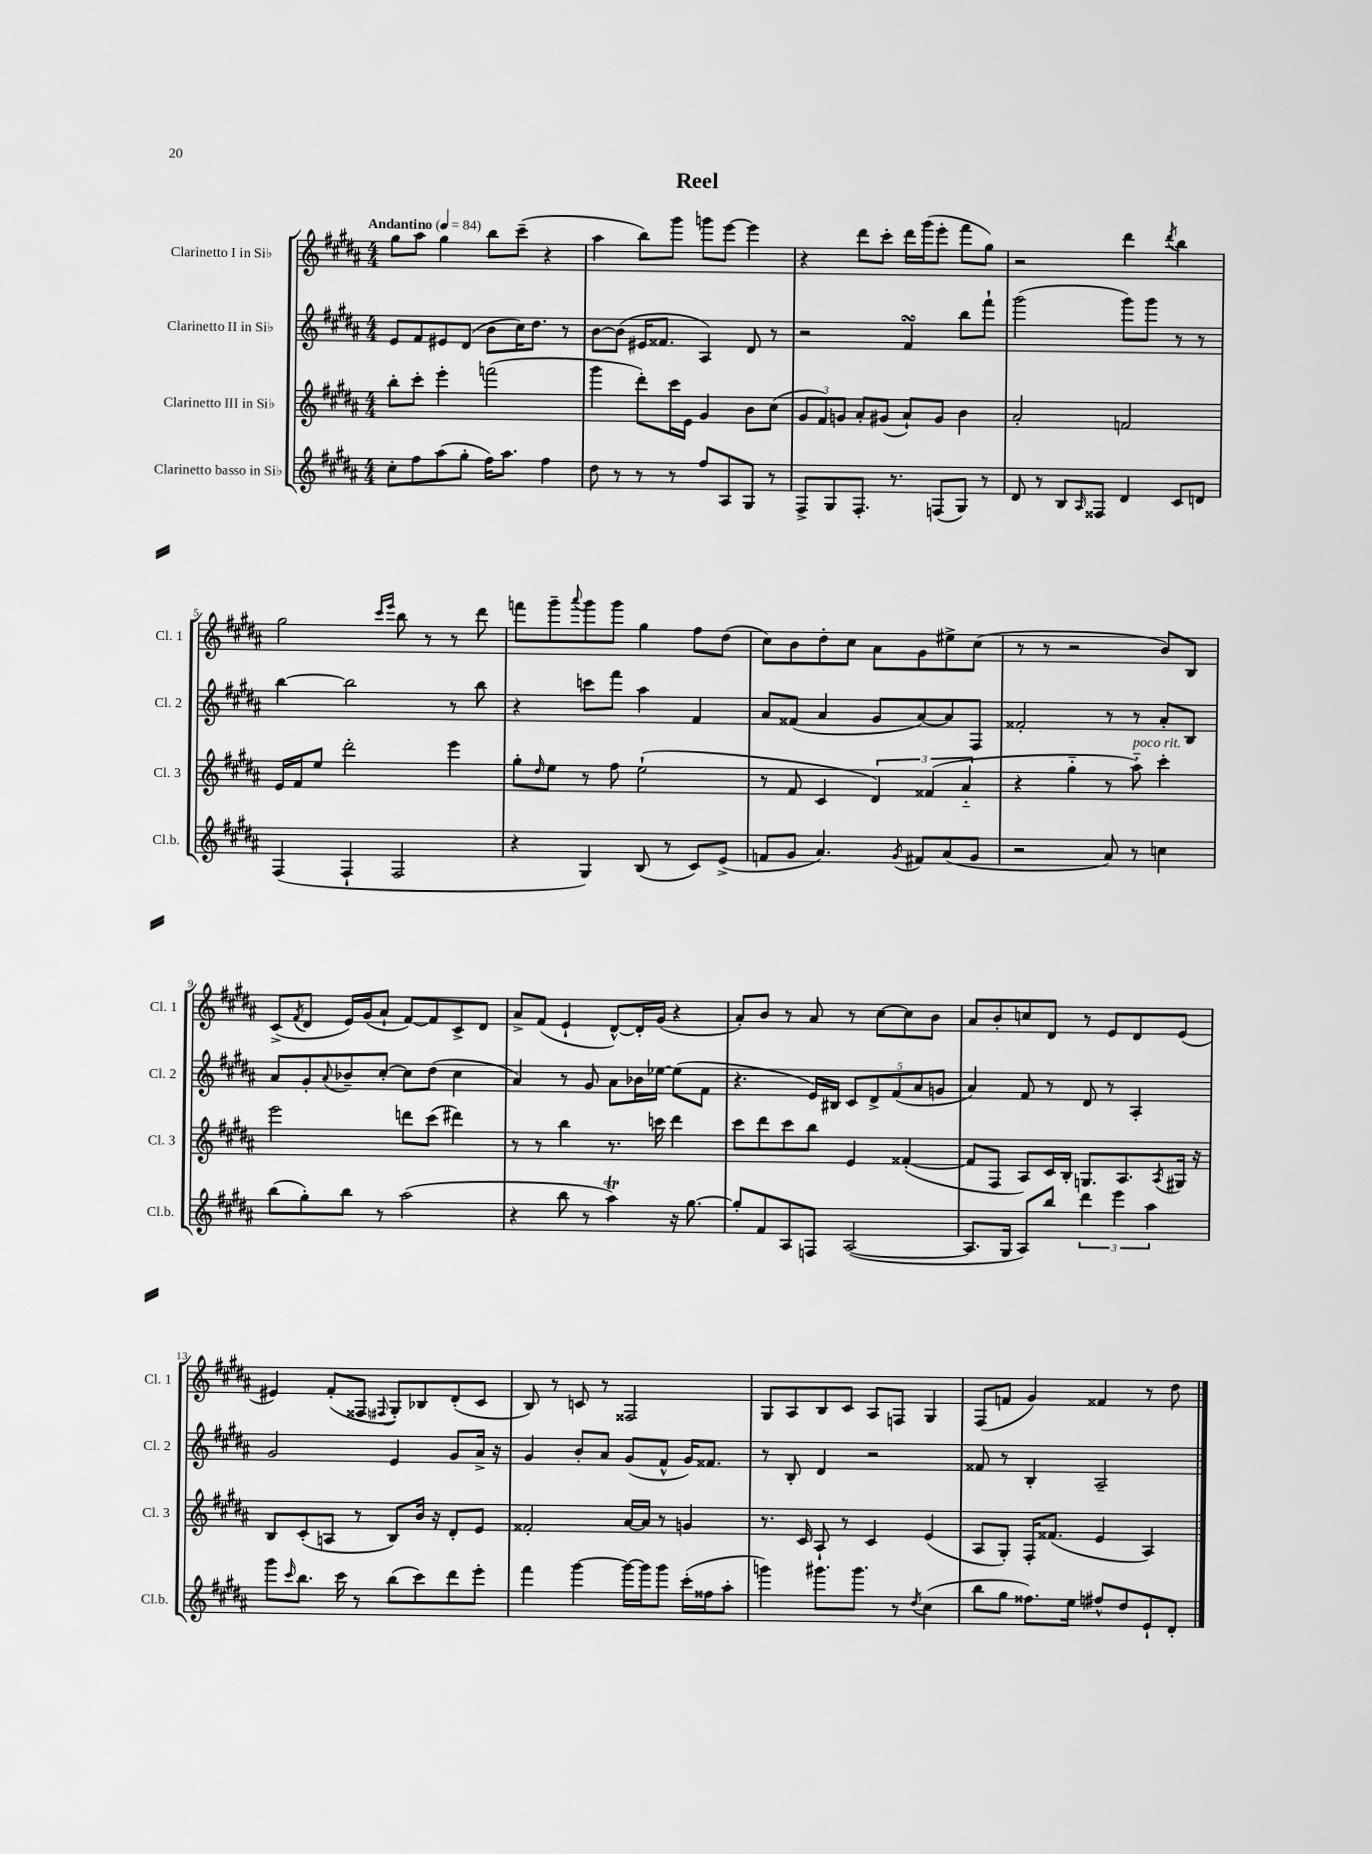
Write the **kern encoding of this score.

**kern	**kern	**kern	**kern
*staff4	*staff3	*staff2	*staff1
*clefG2	*clefG2	*clefG2	*clefG2
*k[f#c#g#d#a#]	*k[f#c#g#d#a#]	*k[f#c#g#d#a#]	*k[f#c#g#d#a#]
*M4/4	*M4/4	*M4/4	*M4/4
*MM84	*MM84	*MM84	*MM84
8cc#'	8bb'	8e	8gg#
8ff#	8ccc#'	8f#	8aa#
(8aa#	4eee'	8e#	4gg#
8gg#'	.	(8d#	.
16ff#)	(2fff	8b	8bb
8.aa#	.	.	.
.	.	16cc#)	(8ccc#~
.	.	8.dd#	.
4ff#	.	.	4r
.	.	8r	.
=	=	=	=
8dd#	4ggg#	[8b	4aa#
8r	.	(8b]	.
8r	8ddd#')	16e#	8bb)
.	.	8.f##	.
8r	16ccc#	.	8ggg#
.	16e	.	.
8ff#	4g#	4A#)	8ggg
8A#	.	.	[8eee
8G#	8b	8d#	4eee]
8r	(8cc#	8r	.
=	=	=	=
8F#^	12g#	2r	4r
.	12f#)	.	.
8G#	.	.	.
.	12g	.	.
8.F#'	8a#'	.	8ddd#
.	(8g#	.	8ccc#'
8.r	.	.	.
.	8a#`)	4f#	16ddd#
.	.	.	(16ggg#
(8F	8g#	.	8eee'
8G#)	4b	8bb	8fff#
8r	.	8fff#`	8gg#)
=	=	=	=
8d#	2a#'	(2ggg#	2r
8r	.	.	.
8B	.	.	.
16qqA#	.	.	.
8F##	.	.	.
4d#	2f	8ggg#)	4ddd#
.	.	8ggg#	.
.	.	.	8qddd#
8c#	.	8r	4bb
8d	.	8r	.
=	=	=	=
(4F#	16e	[4bb	2gg#
.	16f#	.	.
.	8ee	.	.
4F#`	2ddd#'	2bb]	.
.	.	.	16qqccc#
.	.	.	16qqeee
2F#	.	.	8bb
.	.	.	8r
.	4eee	8r	8r
.	.	8bb	8ddd#
=	=	=	=
4r	8gg#'	4r	8fff
.	16qqdd#	.	.
.	8ee	.	8ggg#~
.	.	.	8qqaaa#
4G#)	8r	8ccc	8ggg#
.	8ff#	8fff#	8ggg#
(8B	(2ee`	4aa#	4gg#
8r	.	.	.
8c#)	.	4f#	8ff#
(8e^	.	.	(8dd#
=	=	=	=
8f	8r	8a#	8cc#)
8g#	8f#	(8f##	8b
4.a#)	4c#	4a#	8dd#'
.	.	.	8cc#
.	6d#)	8g#	8a#
8qg#	.	.	.
8f#	.	[8a#)	8g#
.	(6f##	.	.
(8a#	.	8a#]	8ee#^
.	6a#'~	.	.
8g#	.	8F#	(8cc#
=	=	=	=
2r	4r	2f##'	8r
.	.	.	8r
.	4gg#'~	.	2r
8a#)	8r	8r	.
8r	8aa#'~)	8r	.
4cc	4ccc#'	8a#'	8b)
.	.	8B	8B
=	=	=	=
(8bb	2eee	8a#	(8c#^
.	.	.	8qf#
8gg#')	.	8g#'	8d#
.	.	8qqa#	.
8bb	.	8b-~	16e)
.	.	.	(16g#
8r	.	[8cc#'	8a#`
(2aa#	8ddd	8cc#]	[8f#)
.	(8ccc#	(8dd#	8f#]
.	4ddd#)	4cc#	8c#^
.	.	.	8d#
=	=	=	=
4r	8r	4a#)	8a#^
.	8r	.	(8f#
8bb	4bb	8r	4e`
8r	.	8g#	.
4aa#)	8.r	8a#	[8d#^^)
.	.	16b-	16d#']
.	16ccc	[16ee-	(16g#
16r	4ddd#	(8ee-]	4r
[8.gg#	.	.	.
.	.	8f#	.
=	=	=	=
8gg#']	8ccc#	4.r	8a#')
8f#	8ddd#	.	8b
8A#	8ccc#	.	8r
8F	8bb	16e)	8a#
.	.	16B#	.
([2A#	4e	10c#	8r
.	.	10d#^	.
.	.	.	[8cc#
.	.	(10f#	.
.	([4f##'	.	8cc#]
.	.	10a#	.
.	.	.	8b
.	.	10g	.
=	=	=	=
8.A#]	8f##]	4a#)	8a#
.	8F#	.	8b'
16G#	.	.	.
8A#)	8A#)	8f#	8cc
8bb	16c#	8r	8d#
.	16B'	.	.
6ddd#	8.G	8d#	8r
.	.	8r	8e
6eee	.	.	.
.	8.A#	.	.
.	.	4A#'	8d#
6aa#	.	.	.
.	8qA#	.	.
.	16G#	.	(8e
.	16r	.	.
=	=	=	=
8ggg#	8B	2g#	4e#)
16qqccc#	.	.	.
8.bb	(8c#'	.	.
.	8A	.	(8f#'
16ccc#	.	.	.
8r	8r	.	8F##
.	.	.	8qqF#
(8bb	8B)	4e	8G#')
8ccc#)	16b	.	8B-
.	16r	.	.
8ddd#	8d#'	8g#	(8d#'
8eee'	8e	16a#^	8c#
.	.	16r	.
=	=	=	=
4fff#	2f##'	4g#	8B)
.	.	.	8r
[4ggg#	.	8b'	8c
.	.	8a#	8r
16ggg#_	[16a#	(8g#	2F##
16ggg#]	16a#]	.	.
8ggg#	8r	8f#^^	.
(16ccc#'	4g	16g#)	.
16ff##	.	8.f##	.
8aa#'	.	.	.
=	=	=	=
4ggg)	8.r	8r	8G#
.	.	8B'	8A#
.	16c#	.	.
8.ggg#	8A#`	4d#	8B
.	8r	.	8c#
8.ggg#	.	.	.
.	4c#	2r	8A#
8r	.	.	8F
8qdd#	.	.	.
(4cc#	(4e	.	4G#
=	=	=	=
8bb	8A#	8f##	(8F#
8gg#	8G#')	8r	8f
8.ff##)	16F#'	4B'	4g#)
.	(8.f##	.	.
16ee	.	.	.
8ff#^^	4e	2A#~	4f##
8dd#	.	.	.
8e`	4A#)	.	8r
8d#'	.	.	8dd#
==	==	==	==
*-	*-	*-	*-
